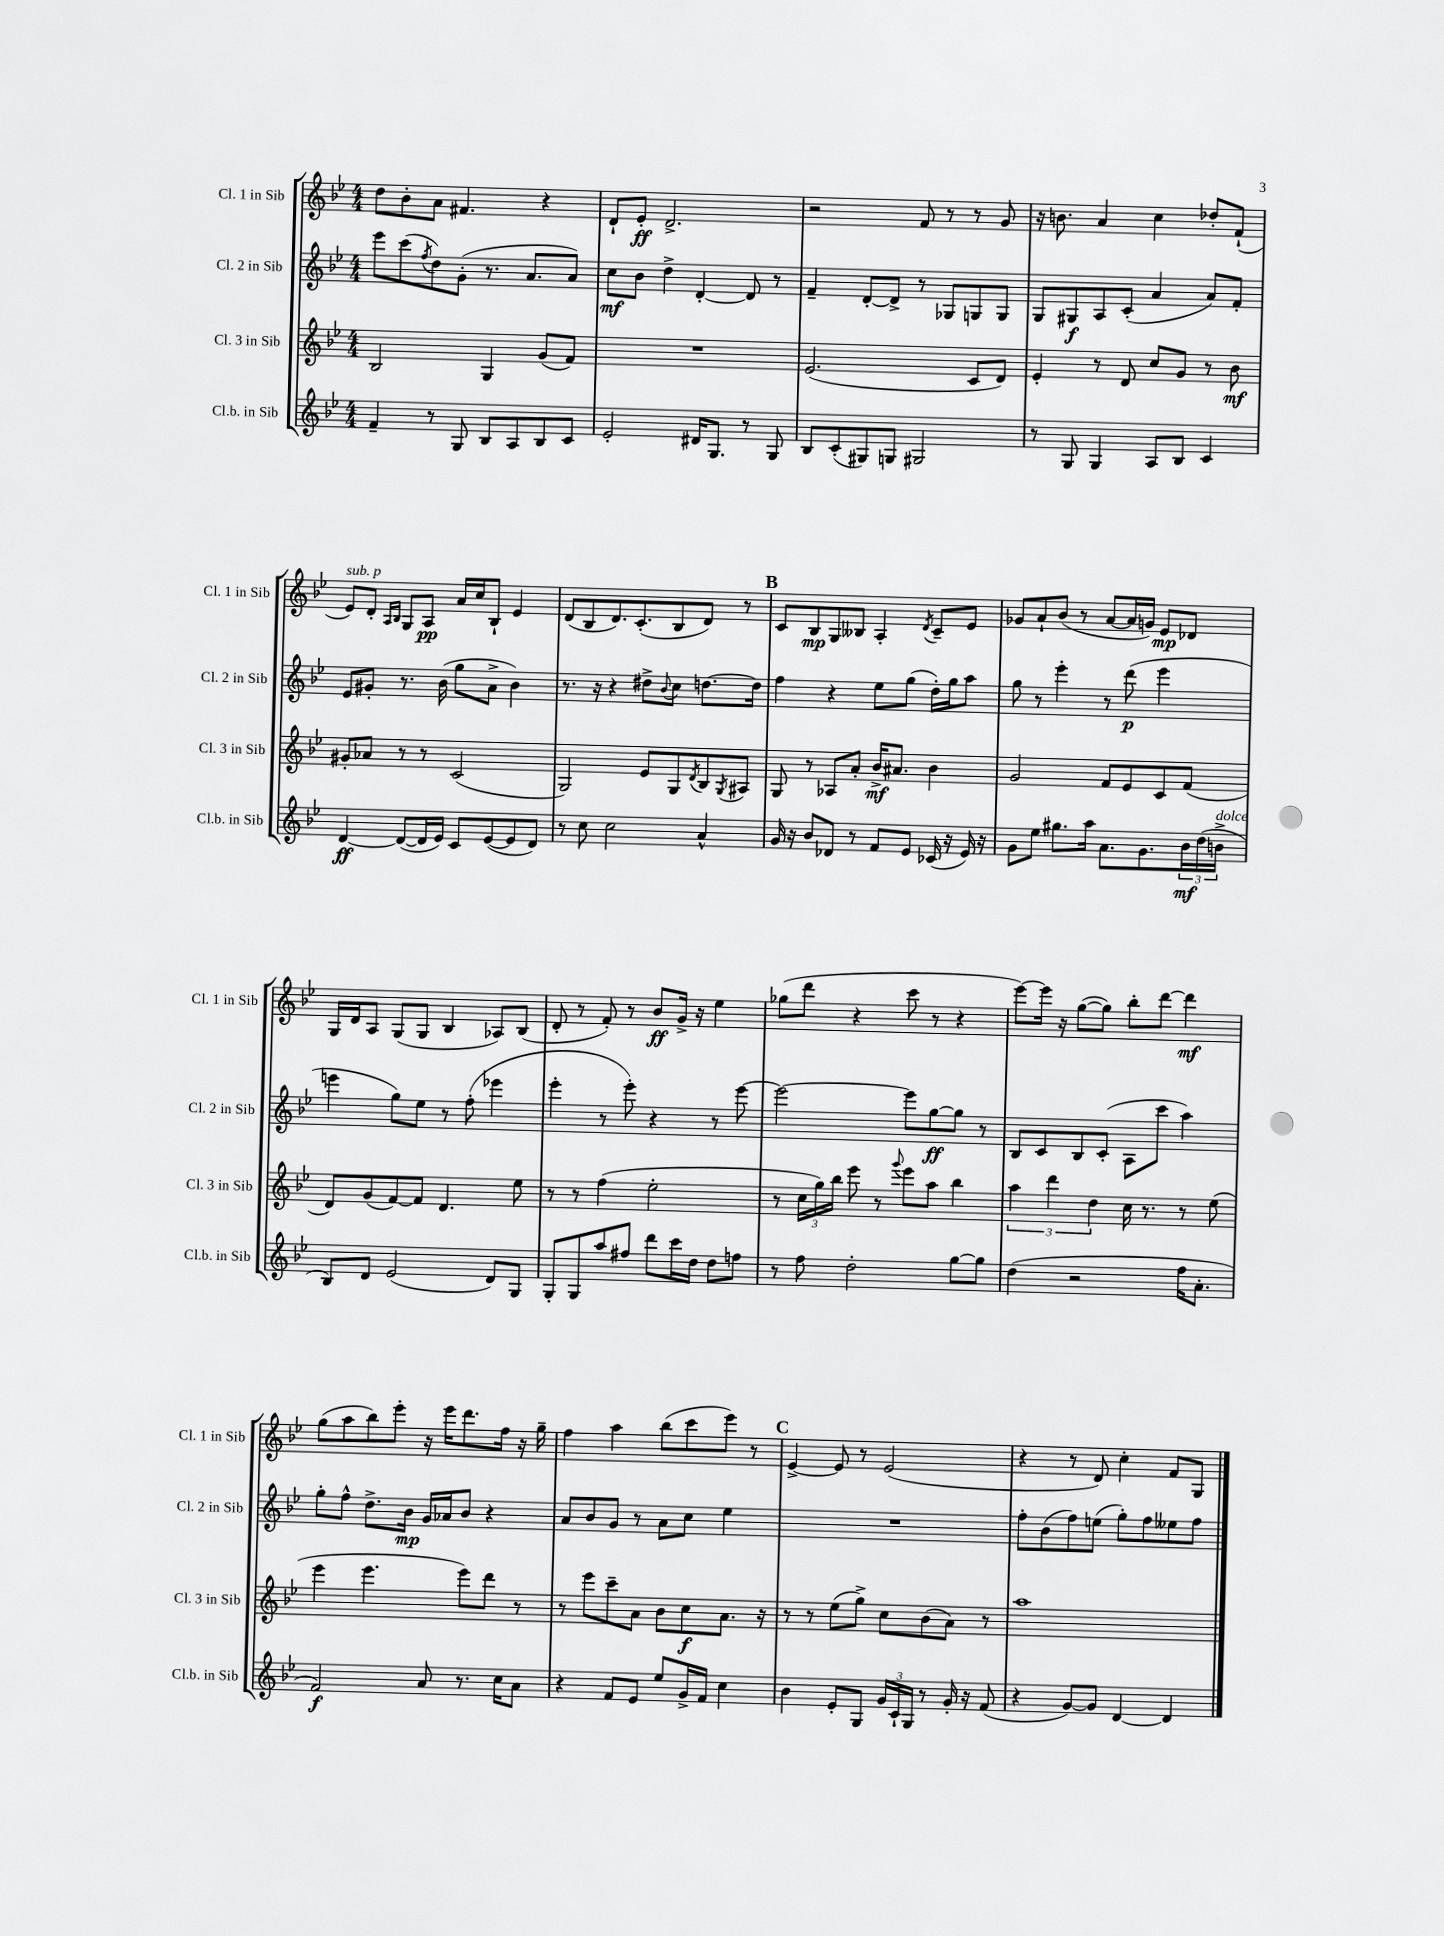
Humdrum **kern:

**kern	**kern	**kern	**kern
*staff4	*staff3	*staff2	*staff1
*clefG2	*clefG2	*clefG2	*clefG2
*k[b-e-]	*k[b-e-]	*k[b-e-]	*k[b-e-]
*M4/4	*M4/4	*M4/4	*M4/4
4f~	2B-	8eee-	8dd
.	.	(8ccc	8b-'
.	.	8qff	.
8r	.	8dd)	8a
8G	.	(8g'	4.f#
8B-	4G	8.r	.
8A	.	.	.
.	.	8.a	.
8B-	(8g	.	4r
8c	8f)	8a)	.
=	=	=	=
2e-'	1r	8cc	8d`
.	.	8b-	8e-'
.	.	4dd^	2.d^
16d#	.	[4d'	.
8.G	.	.	.
8r	.	8d]	.
8G	.	8r	.
=	=	=	=
8B-	(2.e-	4f~	2r
(8c'	.	.	.
8G#)	.	[8d'	.
8G	.	8d^]	.
2G#	.	8r	8f
.	.	8G-	8r
.	8c	8G	8r
.	8d)	8G	8g
=	=	=	=
8r	4e-'	8G	16r
.	.	.	8.b
8G	.	8G#	.
4G	8r	8A	4a
.	8d	(8c'	.
8A	8cc	4a	4cc
8B-	8g	.	.
4c	8r	8a)	8dd-'
.	8b-	8f'	(8f`
=	=	=	=
[4d	8g#'	8e-	8e-)
.	8a-	8g#'	8d'
.	.	.	16qqA
.	.	.	16qqB-
(8d_	8r	8.r	8G
16d]	8r	.	8A
16e-)	.	(16b-	.
8c	(2c	8gg	16a
.	.	.	16cc
([8e-	.	8a^	8B-`
8e-]	.	4b-)	4e-
8d)	.	.	.
=	=	=	=
8r	2G)	8.r	(8d
8cc	.	.	8B-
.	.	16r	.
2cc	.	4r	8.d)
.	.	.	(8.c'
.	8e-	8dd#^	.
.	.	8qqb-	.
.	8G	8cc	8B-
.	8qd	.	.
4a^^	8B-	[8.dd	8d)
.	8qG	.	.
.	8A#	.	8r
.	.	16dd]	.
=	=	=	=
16g	8G	4ff	8c
16r	.	.	.
8b-	8r	.	8B-
8d-	8A-	4r	8G
8r	8a'	.	8B--
8f	16b-^	8ee-	4A'
.	8.a#	.	.
8e-	.	(8gg	.
.	.	.	8qd
(16c-	4b-	16dd')	8c~
16r	.	16gg	.
16e-)	.	8aa	8e-
16r	.	.	.
=	=	=	=
8g	2g	8gg	8g-
8ee-	.	8r	8a`
8.gg#	.	4eee-'	(8b-
.	.	.	8r
16aa	.	.	.
8.a	8f	8r	[8a
.	8e-	(8ddd	16a]
8.g	.	.	16g)
.	8c	4eee-	8e-
24b-	(8f	.	8d-
(24dd	.	.	.
24b^	.	.	.
=	=	=	=
8B-)	8d)	4eee	16G
.	.	.	16d
8d	(8g	.	8A
(2e-	[8f)	8gg)	(8G
.	8f]	8ee-	8G
.	4.d	8r	4B-
.	.	(8ff'	.
8d)	.	4eee-	8A-)
8G	8ee-	.	(8B-
=	=	=	=
8G'	8r	4eee-'	8d'
8G	8r	.	8r
8aa	(4ff	8r	8f')
8ff#	.	8eee-')	8r
8ddd	2ee-'	4r	8b-
16ccc	.	.	16g^
16dd	.	.	16r
8dd	.	8r	4ee-
8ff	.	[8eee-	.
=	=	=	=
8r	8r	2eee-_	(8gg-
8ff	24cc	.	8ddd
.	24gg)	.	.
.	24bb-	.	.
2dd'	8eee-	.	4r
.	8r	.	.
.	8qqggg	.	.
.	8eee-	8eee-]	8ccc
.	8aa	[8gg	8r
[8gg	4bb-	8gg]	4r
8gg]	.	8r	.
=	=	=	=
(4dd	6aa	8B-	[8eee-)
.	.	8c	16eee-]
.	6ddd	.	.
.	.	.	16r
2r	.	8B-	([8gg
.	6dd	.	.
.	.	(8c'	8gg])
.	16cc	8A	8bb-'
.	8.r	.	.
.	.	8ccc	[8ddd
16ff	8r	4aa)	4ddd]
8.a'	.	.	.
.	(8ee-	.	.
=	=	=	=
2f)	4eee-	8gg'	(8gg
.	.	8ff^^	8aa
.	4.eee-	8.dd^	8bb-)
.	.	.	8eee-'
.	.	16b-	.
8a	.	16g	16r
.	.	16a-	16eee-
8.r	8eee-)	8b-	8.ddd
.	8ddd	4r	.
16cc	.	.	16ff
8a	8r	.	16r
.	.	.	16gg~
=	=	=	=
4r	8r	8a	4ff
.	8eee-	8b-	.
8f	8ccc~	8g	4aa
8e-	8a	8r	.
8ee-	8b-	8a	(8bb-
16g^	8cc	8cc	8ccc
16f	.	.	.
4cc	8.a	4ee-	8eee-)
.	.	.	8r
.	16r	.	.
=	=	=	=
4b-	8r	1r	[4e-^
.	8r	.	.
8e-'	(8ee-	.	8e-]
8G	8gg^)	.	8r
24g	8cc	.	(2e-
24c`	.	.	.
24G	.	.	.
8r	(8b-	.	.
16g'	8a)	.	.
16r	.	.	.
(8f	8r	.	.
=	=	=	=
4r	1aa	8ff'	4r
.	.	(8b-	.
[8g)	.	8ff)	8r
8g]	.	(8ee	8d)
[4d	.	8gg')	4cc'
.	.	8ff	.
4d]	.	8ee--	8f
.	.	8ff	8G
==	==	==	==
*-	*-	*-	*-
